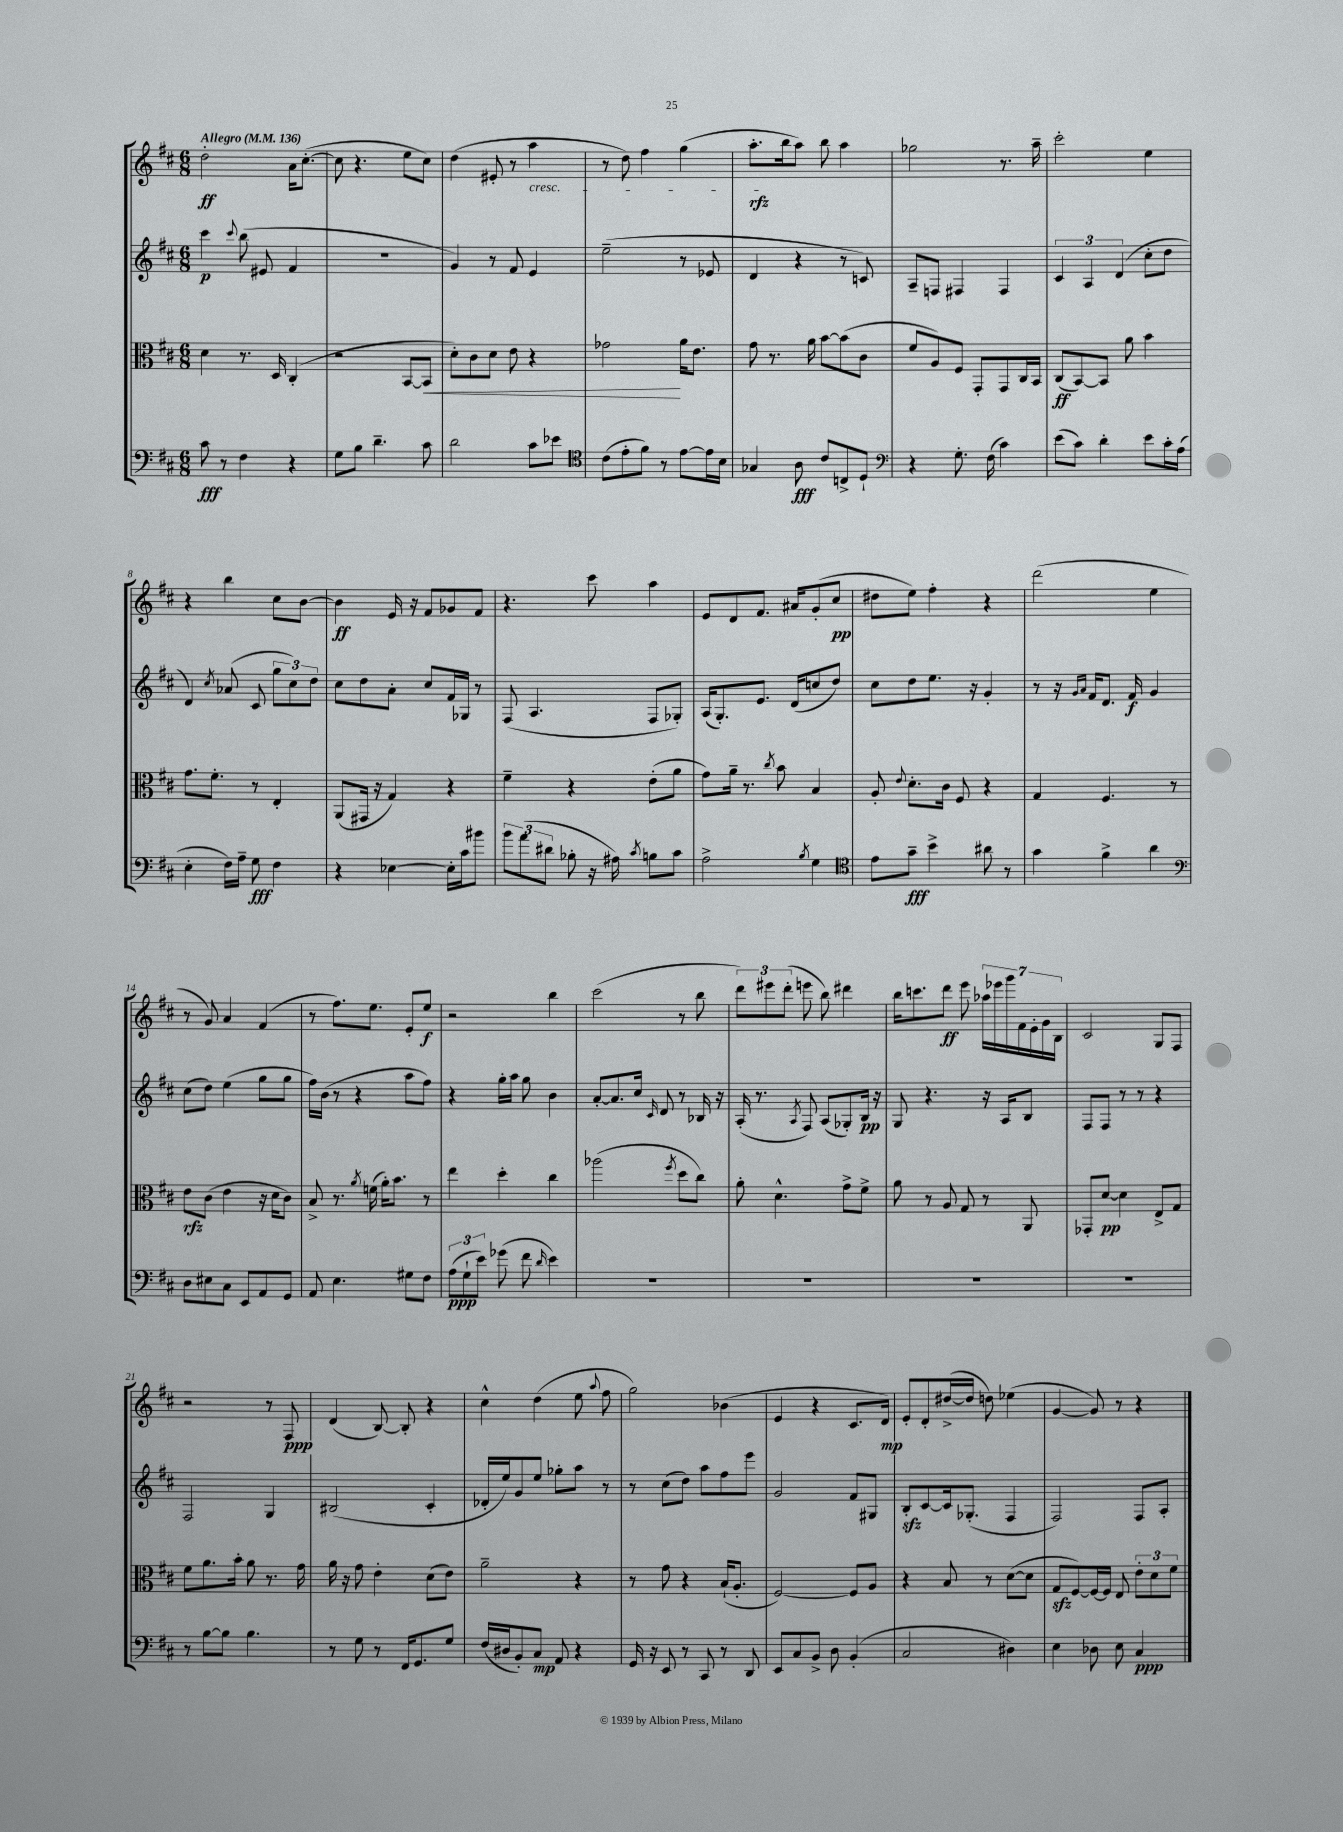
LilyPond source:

<<
\new StaffGroup <<
\new Staff = "s0" {
    \clef treble \key d \major \numericTimeSignature \time 6/8 \tempo "Allegro" 4 = 136
    \autoBeamOff d''2-.\ff a'16[ cis''8.]~-.( |
    cis''8 r4. e''8[ cis''8]) |
    d''4( eis'8-. r8 a''4\cresc |
    r8 d''8) fis''4 g''4( |
    a''8.[-.\rfz\! b''16 a''8]) b''8 a''4 |
    ges''2 r8. a''16-- |
    cis'''2-. e''4 |
    r4 b''4 cis''8[ b'8]~ |
    b'4\ff e'16 r16 fis'8[ ges'8 fis'8] |
    r4. cis'''8 a''4 |
    e'8[ d'8 fis'8.] ais'16[ g'8-.( cis''8]\pp |
    dis''8[ e''8]) fis''4-. r4 |
    d'''2( e''4 |
    r8 g'8) a'4 fis'4( |
    r8 fis''8.[) e''8.] e'8[-. e''8]\f |
    r2 b''4 |
    cis'''2( r8 b''8 |
    \tuplet 3/2 { d'''8[) eis'''8 d'''8]-.( } e'''8 b''8) dis'''4 |
    b''16[ c'''8. d'''8]\ff e'''8 \tuplet 7/4 { aes''16[ ees'''16 g'''16 fis'16 e'16-. g'16 b16] } |
    cis'2 g8[ fis8] |
    r2 r8 fis8\ppp |
    d'4( b8~) b8-. r4 |
    cis''4-^ d''4( e''8 \appoggiatura { a''8 } fis''8 |
    g''2) bes'4( |
    e'4 r4 cis'8.[ d'16]\mp) |
    e'8[-. d'8-. dis''16~->( dis''16] d''8) ees''4( |
    g'4~ g'8) r8 r4 \bar "|." |
}
\new Staff = "s1" {
    \clef treble \key d \major \numericTimeSignature \time 6/8
    \autoBeamOff cis'''4\p \appoggiatura { cis'''8 } b''8( eis'8 fis'4 |
    R2. |
    g'4) r8 fis'8 e'4 |
    e''2--( r8 ees'8 |
    d'4 r4 r8 c'8) |
    a8[-- f8] fis4 fis4 |
    \tuplet 3/2 { cis'4 a4 d'4( } cis''8[-. d''8] |
    d'4) \acciaccatura { cis''8 } aes'8( cis'8 \tuplet 3/2 { g''8[ cis''8) d''8] } |
    cis''8[ d''8 a'8]-. cis''8[ fis'16 ges16] r8 |
    fis8( a4. fis8[ ges8]-.) |
    a16[( g8.-.) e'8.] d'16[( c''8 d''8]) |
    cis''8[ d''8 e''8.] r16 g'4-. |
    r8 r16 \grace { g'16[ a'16] } fis'16[ d'8.] fis'16\f g'4 |
    cis''8[( d''8]) e''4( g''8[ g''8] |
    fis''16[) b'16]( r8 r4 a''8[ fis''8]) |
    r4 g''16[-. a''16] g''8 b'4 |
    a'8[~-. a'8. cis''16] \grace { cis'16 } d'8 r8 bes16 r16 |
    a16-.( r8. \acciaccatura { a8 } fis8) a8[( ges8-.) b16]\pp r16 |
    g8 r4. r16 a16[ b8] |
    fis8[ fis8] r8 r8 r4 |
    fis2 g4 |
    bis2( cis'4-. |
    des'16[-. e''16) g'8 e''8] ges''8[-. a''8] r8 |
    r8 cis''8[( d''8]) a''8[ fis''8 e'''8] |
    g'2 fis'8[ gis8] |
    b8[-.\sfz cis'8~ cis'16 ges8.]-.( fis4 |
    fis2) fis8[ a8]-. \bar "|." |
}
\new Staff = "s2" {
    \clef alto \key d \major \numericTimeSignature \time 6/8
    \autoBeamOff d'4 r8. d16 cis4-.( |
    r2 b,8[~ b,8]\< |
    d'8[-.) cis'8 d'8] e'8 r4 |
    ges'2\! a'16[ e'8.] |
    g'8 r8. a'16 b'8[~ b'8( cis'8] |
    fis'8[ a8) fis8] g,8[-. g,8 cis16 b,16] |
    cis8[\ff( b,8~) b,8] a'8 b'4 |
    g'8.[ fis'8.]-. r8 e4-. |
    a,8[( gis,16] r16 g4) r4 |
    fis'4-- r4 e'8[-.( a'8] |
    g'8[) a'16]-- r8. \acciaccatura { cis''8 } b'8 b4 |
    a8-. \appoggiatura { e'8 } d'8.[-. cis'16] fis8 r4 |
    g4 fis4. r8 |
    e'8[\rfz cis'8]( e'4 r16 d'16[ cis'8]) |
    b8-> r8. \acciaccatura { a'8 } f'16( a'16[-.) b'8.] r8 |
    e''4 d''4-. cis''4 |
    aes''2( \acciaccatura { fis''8 } d''8[ cis''8]) |
    a'8-. d'4.-^ g'8[-> fis'8]-> |
    a'8 r8 a8 g8 r8 a,8 |
    ges,8[-. d'8]~\pp d'4 e8[-> g8] |
    fis'8[ a'8. b'16]-. a'8 r8. g'16 |
    a'16 r16 g'8 e'4-. d'8[( e'8]) |
    a'2-- r4 |
    r8 g'8 r4 b16[-!( a8.]-. |
    fis2~) fis8[ a8] |
    r4 b8 r8 d'8[~( d'8] |
    g8[\sfz fis8~) fis16~ fis16] e8 \tuplet 3/2 { e'8[-. d'8 fis'8] } \bar "|." |
}
\new Staff = "s3" {
    \clef bass \key d \major \numericTimeSignature \time 6/8
    \autoBeamOff cis'8\fff r8 fis4 r4 |
    g8[ b8] d'4.-- cis'8 |
    d'2 cis'8[ ees'8] |
    \clef tenor cis'8[( e'8-. fis'8]) r8 e'8[~ e'16 b16] |
    ges4 a8\fff cis'8[ c8-> d8]-! |
    \clef bass r4 g8.-. fis16( cis'4) |
    e'8[( cis'8]) d'4-. e'8[ cis'16-. a16]( |
    e4-. fis16[) a16]-- g8\fff fis4 |
    r4 ees4~ ees16[-. cis'16 bis'8] |
    \tuplet 3/2 { b'8[ a'8( dis'8] } bes8-. r16 ais16) \acciaccatura { cis'8 } b8[ cis'8] |
    a2-> \acciaccatura { b8 } g4 |
    \clef tenor e'8[ g'8]--\fff b'4-> ais'8 r8 |
    g'4 fis'4-> a'4 |
    \clef bass d8[ eis8 cis8] e,8[ a,8 g,8] |
    a,8 e4. gis8[ fis8] |
    \tuplet 3/2 { a8[\ppp( g8-! e'8]) } ges'8( fis'8 \grace { d'16 } e'4) |
    R2. |
    R2. |
    R2. |
    R2. |
    r8 b8[~ b8] b4. |
    r8 g8 r8 fis,16[ g,8. g8] |
    fis16[( dis16 b,8-.) cis8]\mp a,8 r4 |
    g,16 r16 e,8 r8 cis,8 r8 d,8 |
    e,8[ cis8 b,8]-> d8 b,4-.( |
    cis2 dis4) |
    e4 des8 e8 cis4\ppp \bar "|." |
}
>>
>>
